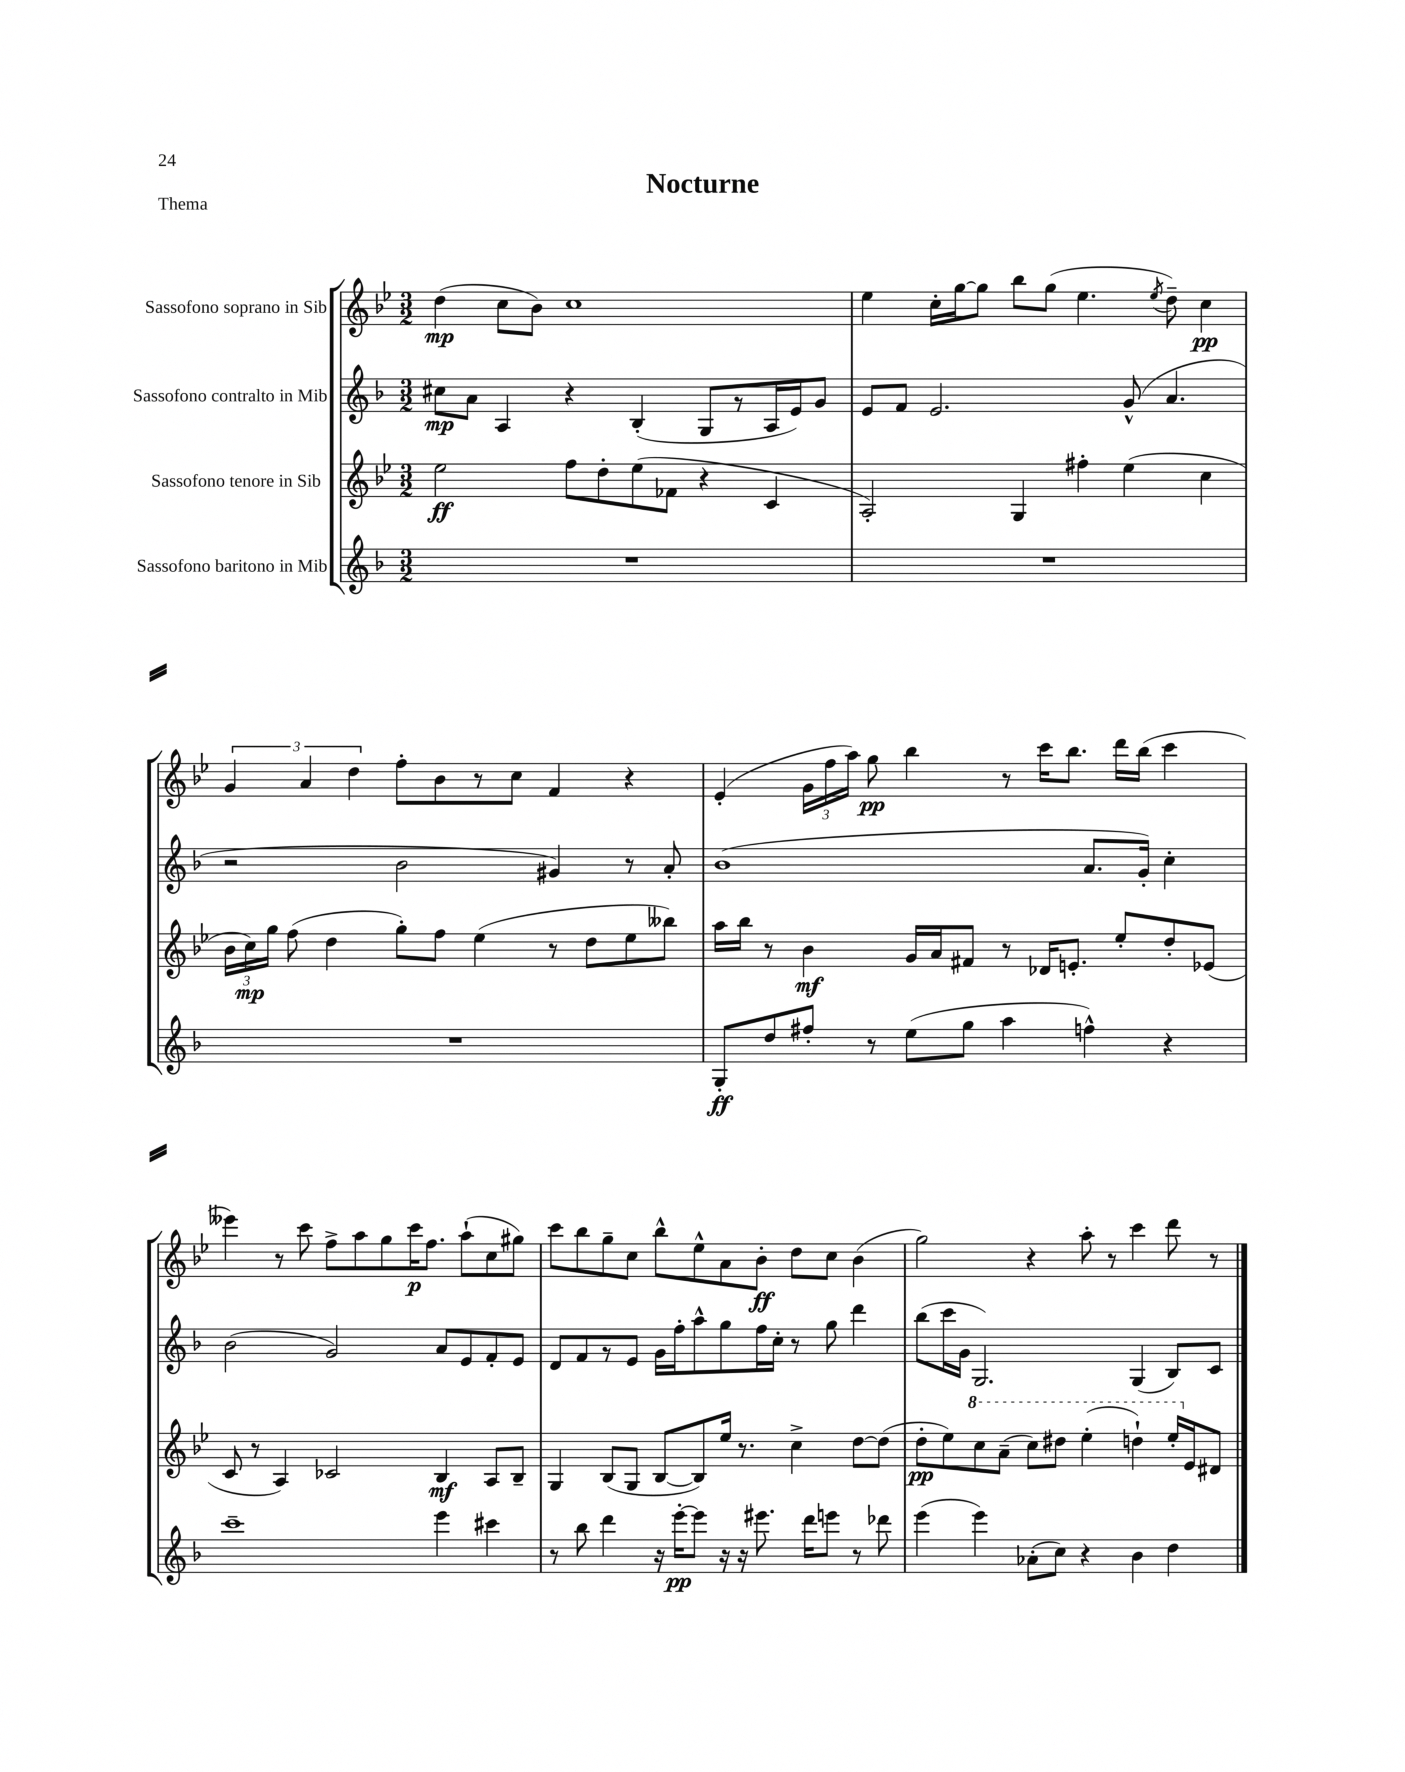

**kern	**kern	**kern	**kern
*staff4	*staff3	*staff2	*staff1
*clefG2	*clefG2	*clefG2	*clefG2
*k[b-]	*k[b-e-]	*k[b-]	*k[b-e-]
*M3/2	*M3/2	*M3/2	*M3/2
1.r	2ee-	8cc#	(4dd
.	.	8a	.
.	.	4A	8cc
.	.	.	8b-)
.	8ff	4r	1cc
.	8dd'	.	.
.	(8ee-	(4B-'	.
.	8f-	.	.
.	4r	8G	.
.	.	8r	.
.	4c	16A	.
.	.	16e)	.
.	.	8g	.
=	=	=	=
1.r	2A')	8e	4ee-
.	.	8f	.
.	.	2.e	16cc'
.	.	.	[16gg
.	.	.	8gg]
.	4G	.	8bb-
.	.	.	(8gg
.	4ff#'	.	4.ee-
.	(4ee-	(8g^^	.
.	.	.	8qee-
.	.	4.a	8dd~)
.	4cc	.	4cc
=	=	=	=
1.r	24b-	2r	6g
.	24cc)	.	.
.	24gg	.	.
.	(8ff	.	.
.	.	.	6a
.	4dd	.	.
.	.	.	6dd
.	8gg')	2b-	8ff'
.	8ff	.	8b-
.	(4ee-	.	8r
.	.	.	8cc
.	8r	4g#)	4f
.	8dd	.	.
.	8ee-	8r	4r
.	8bb--)	8a'	.
=	=	=	=
8G'	16aa	(1b-	(4e-'
.	16bb-	.	.
8dd	8r	.	.
8ff#'	4b-	.	24g
.	.	.	24ff
.	.	.	24aa)
8r	.	.	8gg
(8ee	16g	.	4bb-
.	16a	.	.
8gg	8f#	.	.
4aa	8r	.	8r
.	16d-	.	16ccc
.	8.e'	.	8.bb-
4ff^^)	.	8.a	.
.	8ee-'	.	16ddd
.	.	16g')	(16bb-
4r	8dd'	4cc'	4ccc
.	(8e-	.	.
=	=	=	=
1ccc~	8c	(2b-	4eee--)
.	8r	.	.
.	4A)	.	8r
.	.	.	8ccc
.	2c-	2g)	8ff^
.	.	.	8aa
.	.	.	8gg
.	.	.	16ccc
.	.	.	8.ff
4eee	4B-	8a	.
.	.	8e	(8aa`
4ccc#	8A	8f'	8cc
.	8B-~	8e	8gg#)
=	=	=	=
8r	4G	8d	8ccc
8bb-	.	8f	8bb-
4ddd	(8B-	8r	8gg~
.	8G	8e	8cc
16r	[8B-	16g	8bb-^^
[16eee'	.	16ff'	.
8eee]	8B-])	8aa^^	8ee-^^
16r	16ee-	8gg	8a
16r	8.r	.	.
8.eee#	.	16ff	8b-'
.	.	16cc'	.
.	4cc^	8r	8dd
16ddd	.	.	.
8eee	.	8gg	8cc
8r	[8dd	4ddd	(4b-
8ddd-	(8dd]	.	.
=	=	=	=
(4eee	8dd'	(8bb-	2gg)
.	8ee-)	16ccc	.
.	.	16g	.
4eee)	8ccc	2.G)	.
.	(8aa~	.	.
(8a-'	8ccc)	.	4r
8cc)	8ddd#	.	.
4r	(4eee-'	.	8aa'
.	.	.	8r
4b-	4ddd`)	(4G	4ccc
4dd	16eee-'	8B-)	8ddd
.	16e-	.	.
.	8d#	8c	8r
==	==	==	==
*-	*-	*-	*-
